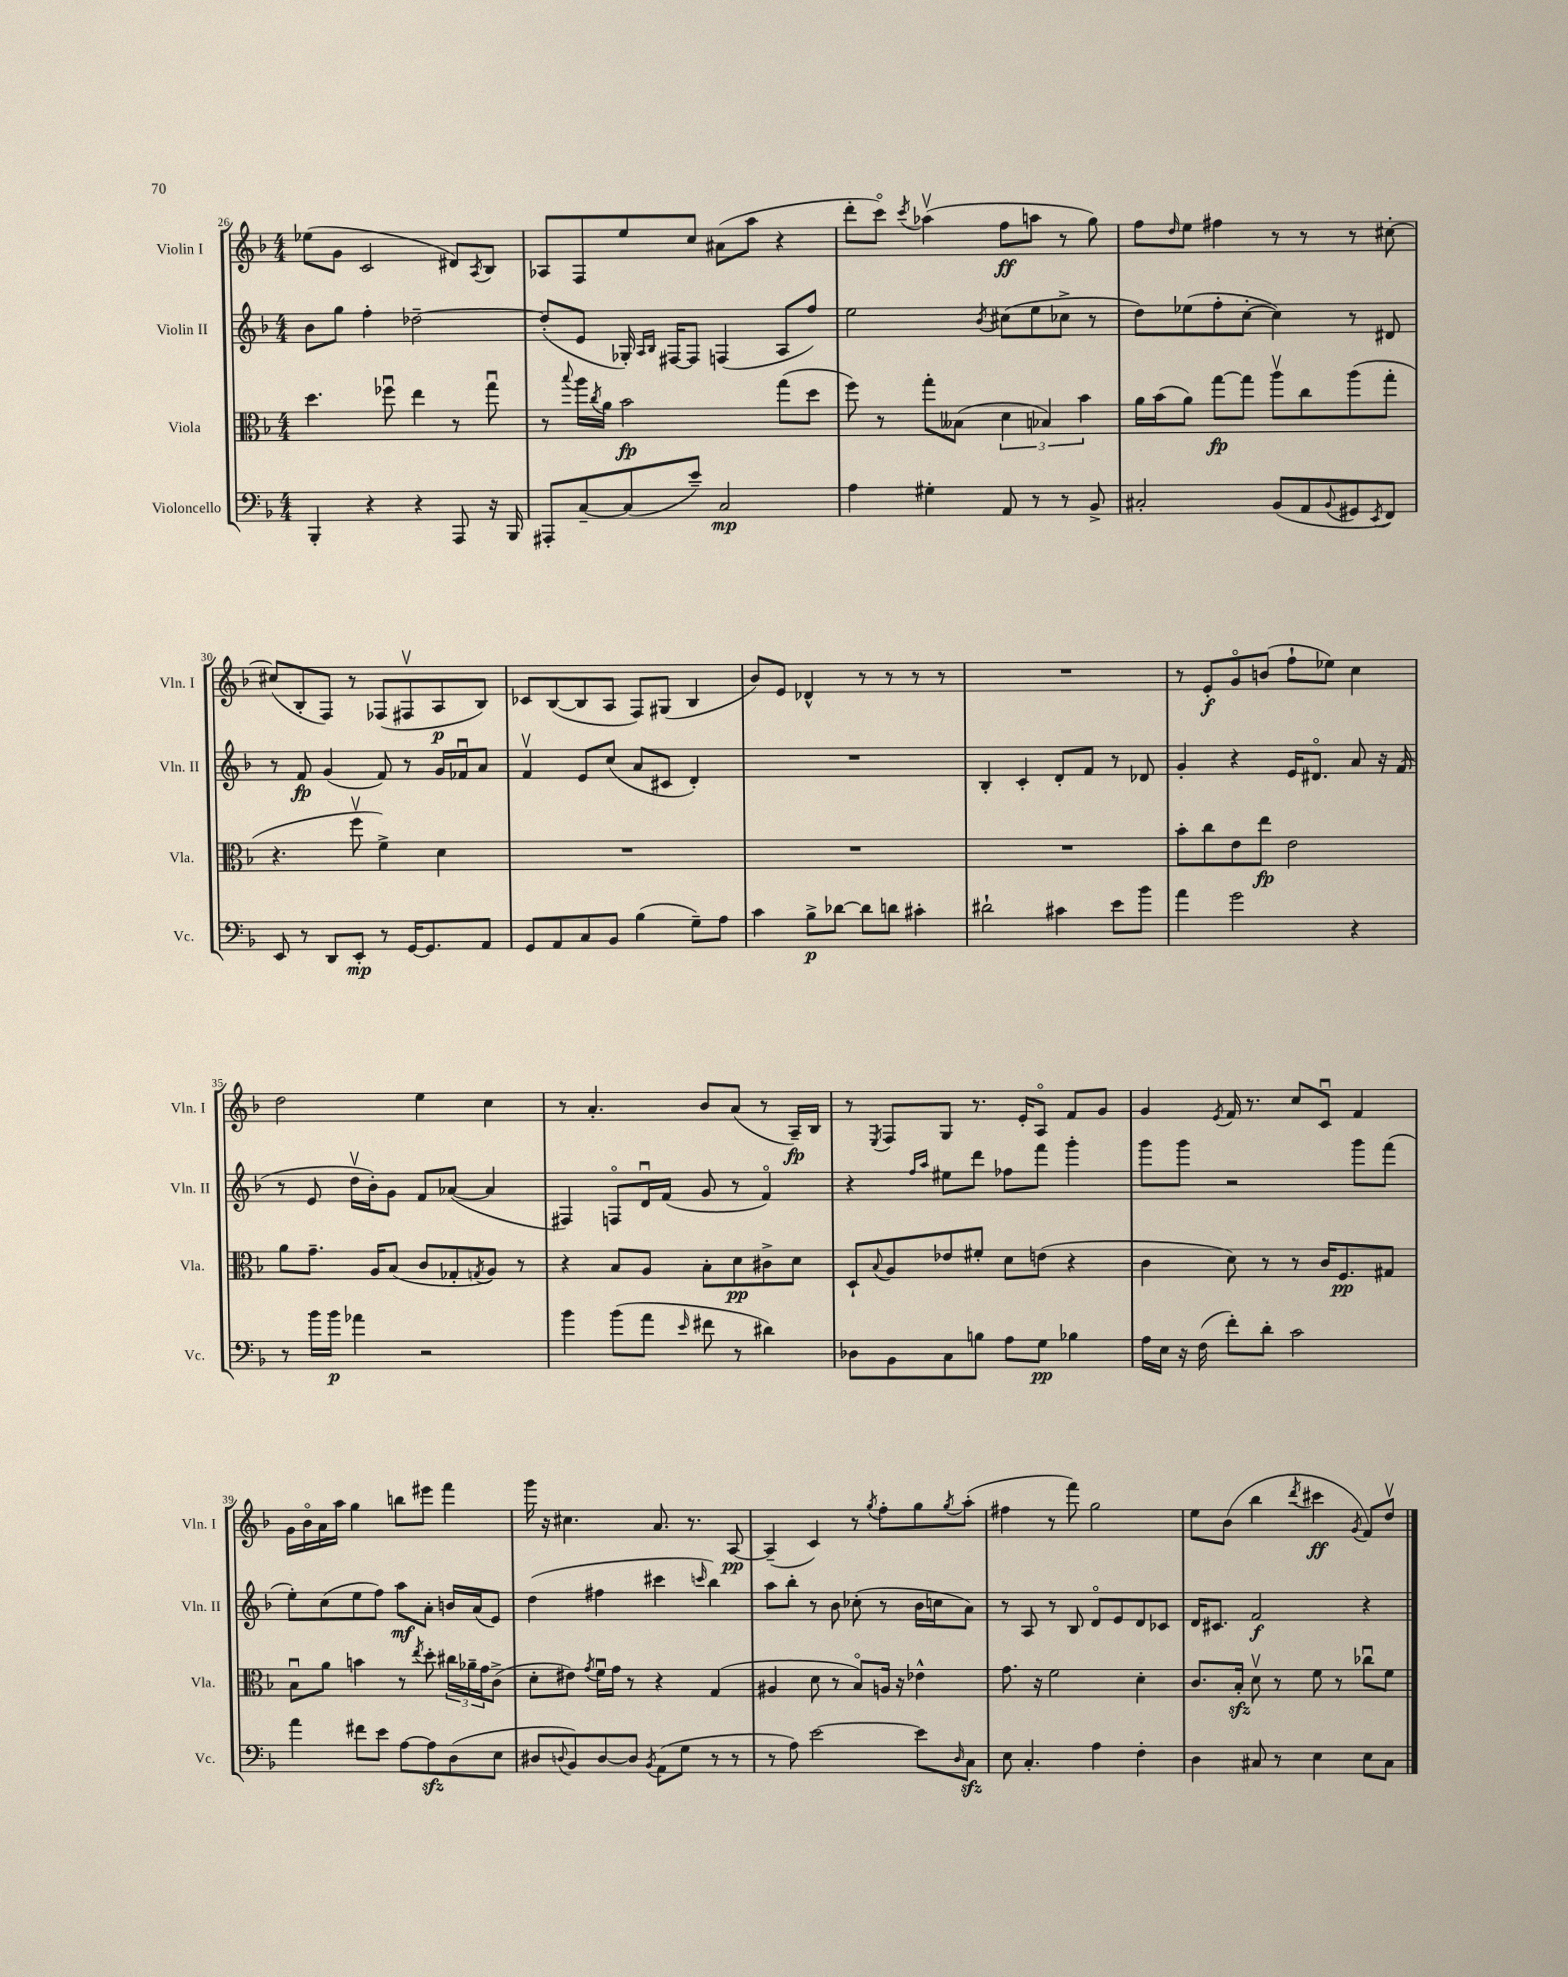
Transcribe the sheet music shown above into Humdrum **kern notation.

**kern	**kern	**kern	**kern
*staff4	*staff3	*staff2	*staff1
*clefF4	*clefC3	*clefG2	*clefG2
*k[b-]	*k[b-]	*k[b-]	*k[b-]
*M4/4	*M4/4	*M4/4	*M4/4
4BBB-'	4.dd	8b-	(8ee-
.	.	8gg	8g
4r	.	4ff'	2c
.	8ff-u	.	.
4r	4ee	[2dd-~	.
8AAA	8r	.	8d#)
.	.	.	8qA
16r	8ggu	.	8B-
16BBB-	.	.	.
=	=	=	=
8AAA#'	8r	(8dd-']	8A-
.	8qqbb-	.	.
[8C~	16aa	8e	8F
.	8qcc	.	.
.	16a	.	.
(8C]	2b-	16G-')	8ee
.	.	16qqA	.
.	.	16qqB-	.
.	.	[16F#	.
8e~)	.	8F#]	8cc
2C	.	(4F	(8a#
.	.	.	8aa
.	(8gg	8A	4r
.	8dd	8ff)	.
=	=	=	=
4A	8ff)	2ee	8ddd'
.	8r	.	8ccco)
.	.	.	8qccc
4G#'	8gg'	.	(4aa-v
.	(8B--	.	.
.	.	8qb-	.
8AA	6d	(8cc#	8ff
8r	.	8ee	8aa
.	6B-)	.	.
8r	.	8cc-^	8r
.	6b-	.	.
8BB-^	.	8r	8gg)
=	=	=	=
2C#'	16a	8dd)	8ff
.	(16b-	.	.
.	.	.	16qqdd
.	8a)	(8ee-	8ee
.	[8gg	8ff'	4ff#
.	8gg]	[8cc'	.
(8BB-	8aav	4cc])	8r
8AA	8cc	.	8r
8qqBB-	.	.	.
8GG#	(8aa	8r	8r
8qEE	.	.	.
8FF)	8gg'	8d#	[8cc#'
=	=	=	=
8EE	4.r	8r	(8cc#]
8r	.	8f	8B-'
8DD	.	(4g	8F)
8EE'	8ffv	.	8r
8r	4f^)	8f)	(8F-
[16GG	.	8r	8F#v
8.GG]	.	.	.
.	4d	16g	8A
.	.	16f-u	.
8AA	.	8a	8B-)
=	=	=	=
8GG	1r	4fv	8c-
8AA	.	.	([8B-
8C	.	8e	8B-]
8BB-	.	(8cc	8A
(4B-	.	8a	8F)
.	.	8c#	(8G#
8G~)	.	4d')	4B-
8A	.	.	.
=	=	=	=
4c	1r	1r	8b-)
.	.	.	8e
8B-^	.	.	4d-^^
[8d-	.	.	.
8d-]	.	.	8r
8d	.	.	8r
4c#'	.	.	8r
.	.	.	8r
=	=	=	=
2d#`	1r	4B-'	1r
.	.	4c'	.
4c#	.	8d'	.
.	.	8f	.
8e	.	8r	.
8b-	.	8d-	.
=	=	=	=
4a	8b-'	4g'	8r
.	8cc	.	8e'
2g	8e	4r	8go
.	8ee	.	(8b
.	2e	16e	8ff`
.	.	8.d#o	.
.	.	.	8ee-)
4r	.	8a	4cc
.	.	16r	.
.	.	(16f	.
=	=	=	=
8r	8a	8r	2dd
16b-	8.g~	8e	.
16b-	.	.	.
4a-	.	16ddv	.
.	16A	16b-')	.
.	(8B-	8g	.
2r	8c	8f	4ee
.	8G-'	([8a-	.
.	8qG	.	.
.	8A)	4a-]	4cc
.	8r	.	.
=	=	=	=
4b-	4r	4F#)	8r
.	.	.	4.a'
(8b-	8B-	8Fo	.
8a	8A	16du	.
.	.	(16f	.
16qqe	.	.	.
8f#	8B-'	8g	8b-
8r	8d	8r	(8a
4d#)	8c#^	4fo)	8r
.	8d	.	16A~)
.	.	.	16B-
=	=	=	=
8D-	8D`	4r	8r
.	8qqB-	.	8qE
8BB-	8A	.	8F
.	.	16qqff	.
.	.	16qqaa	.
8C	8e-	8ee#	8G
8B	8f#'	8ddd	8.r
8A	8d	8ff-	.
.	.	.	16e'
8G	(8e	8fff	8Ao
4B-	4r	4ggg'	8f
.	.	.	8g
=	=	=	=
16A	4c	8ggg	4g
16E	.	.	.
16r	.	8ggg	.
(16F	.	.	.
.	.	.	8qe
8f')	8d)	2r	16f
.	.	.	8.r
8d'	8r	.	.
2c	8r	.	8cc
.	16c	.	8cu
.	8.F	.	.
.	.	8ggg	4f
.	8G#	(8fff	.
=	=	=	=
4a	8B-u	8ee')	16g
.	.	.	16b-o
.	8a	(8cc	16a
.	.	.	16aa
8f#	4b	8ee	4gg
8e	.	8ff)	.
[8A	8r	8aa	8bb
.	8qee	.	.
8A]	8dd'	8a'	8eee#
(8D	24cc#	16b	4fff
.	24a-~	.	.
.	.	(16a	.
.	24g	.	.
8E	(8c^	8e)	.
=	=	=	=
8D#	8d'	(4dd	16ggg
.	.	.	16r
8qqD	.	.	.
8BB-)	8e#)	.	4.cc#
.	8qg	.	.
[8D	16fu	4ff#	.
.	16g	.	.
8D]	8r	.	.
8qBB-	.	.	.
(8AA	4r	4ccc#	8.a
8G	.	.	.
.	.	.	8.r
.	.	16qqccc	.
8r	(4G	4bb-)	.
8r	.	.	[8A
=	=	=	=
8r	4A#	8aa	(4A~]
8A)	.	8bb-'	.
[2e	8d	8r	4c)
.	8r	8b-	.
.	8B-o)	(8cc-'	8r
.	.	.	8qgg
.	16A	8r	8ff'
.	16r	.	.
8e]	4e-^^	16b-	8gg
.	.	16cc	.
16qqD	.	.	8qgg
8C	.	8a)	(8aa'
=	=	=	=
8E	8.g	8r	4ff#
4.C'	.	8A	.
.	16r	.	.
.	2f	8r	8r
.	.	8B-	8fff)
4A	.	8do	2gg
.	.	8e	.
4F'	4d'	8d	.
.	.	8c-	.
=	=	=	=
4D	8.c	16d	8ee
.	.	8.c#	.
.	.	.	(8b-
.	16B-'	.	.
8C#	8dv	2f	4bb-
8r	8r	.	.
.	.	.	8qddd
4E	8f	.	4ccc#
.	8r	.	.
.	.	.	8qg
8E	8cc-u	4r	8f)
8C#	8f	.	8ddv
==	==	==	==
*-	*-	*-	*-
